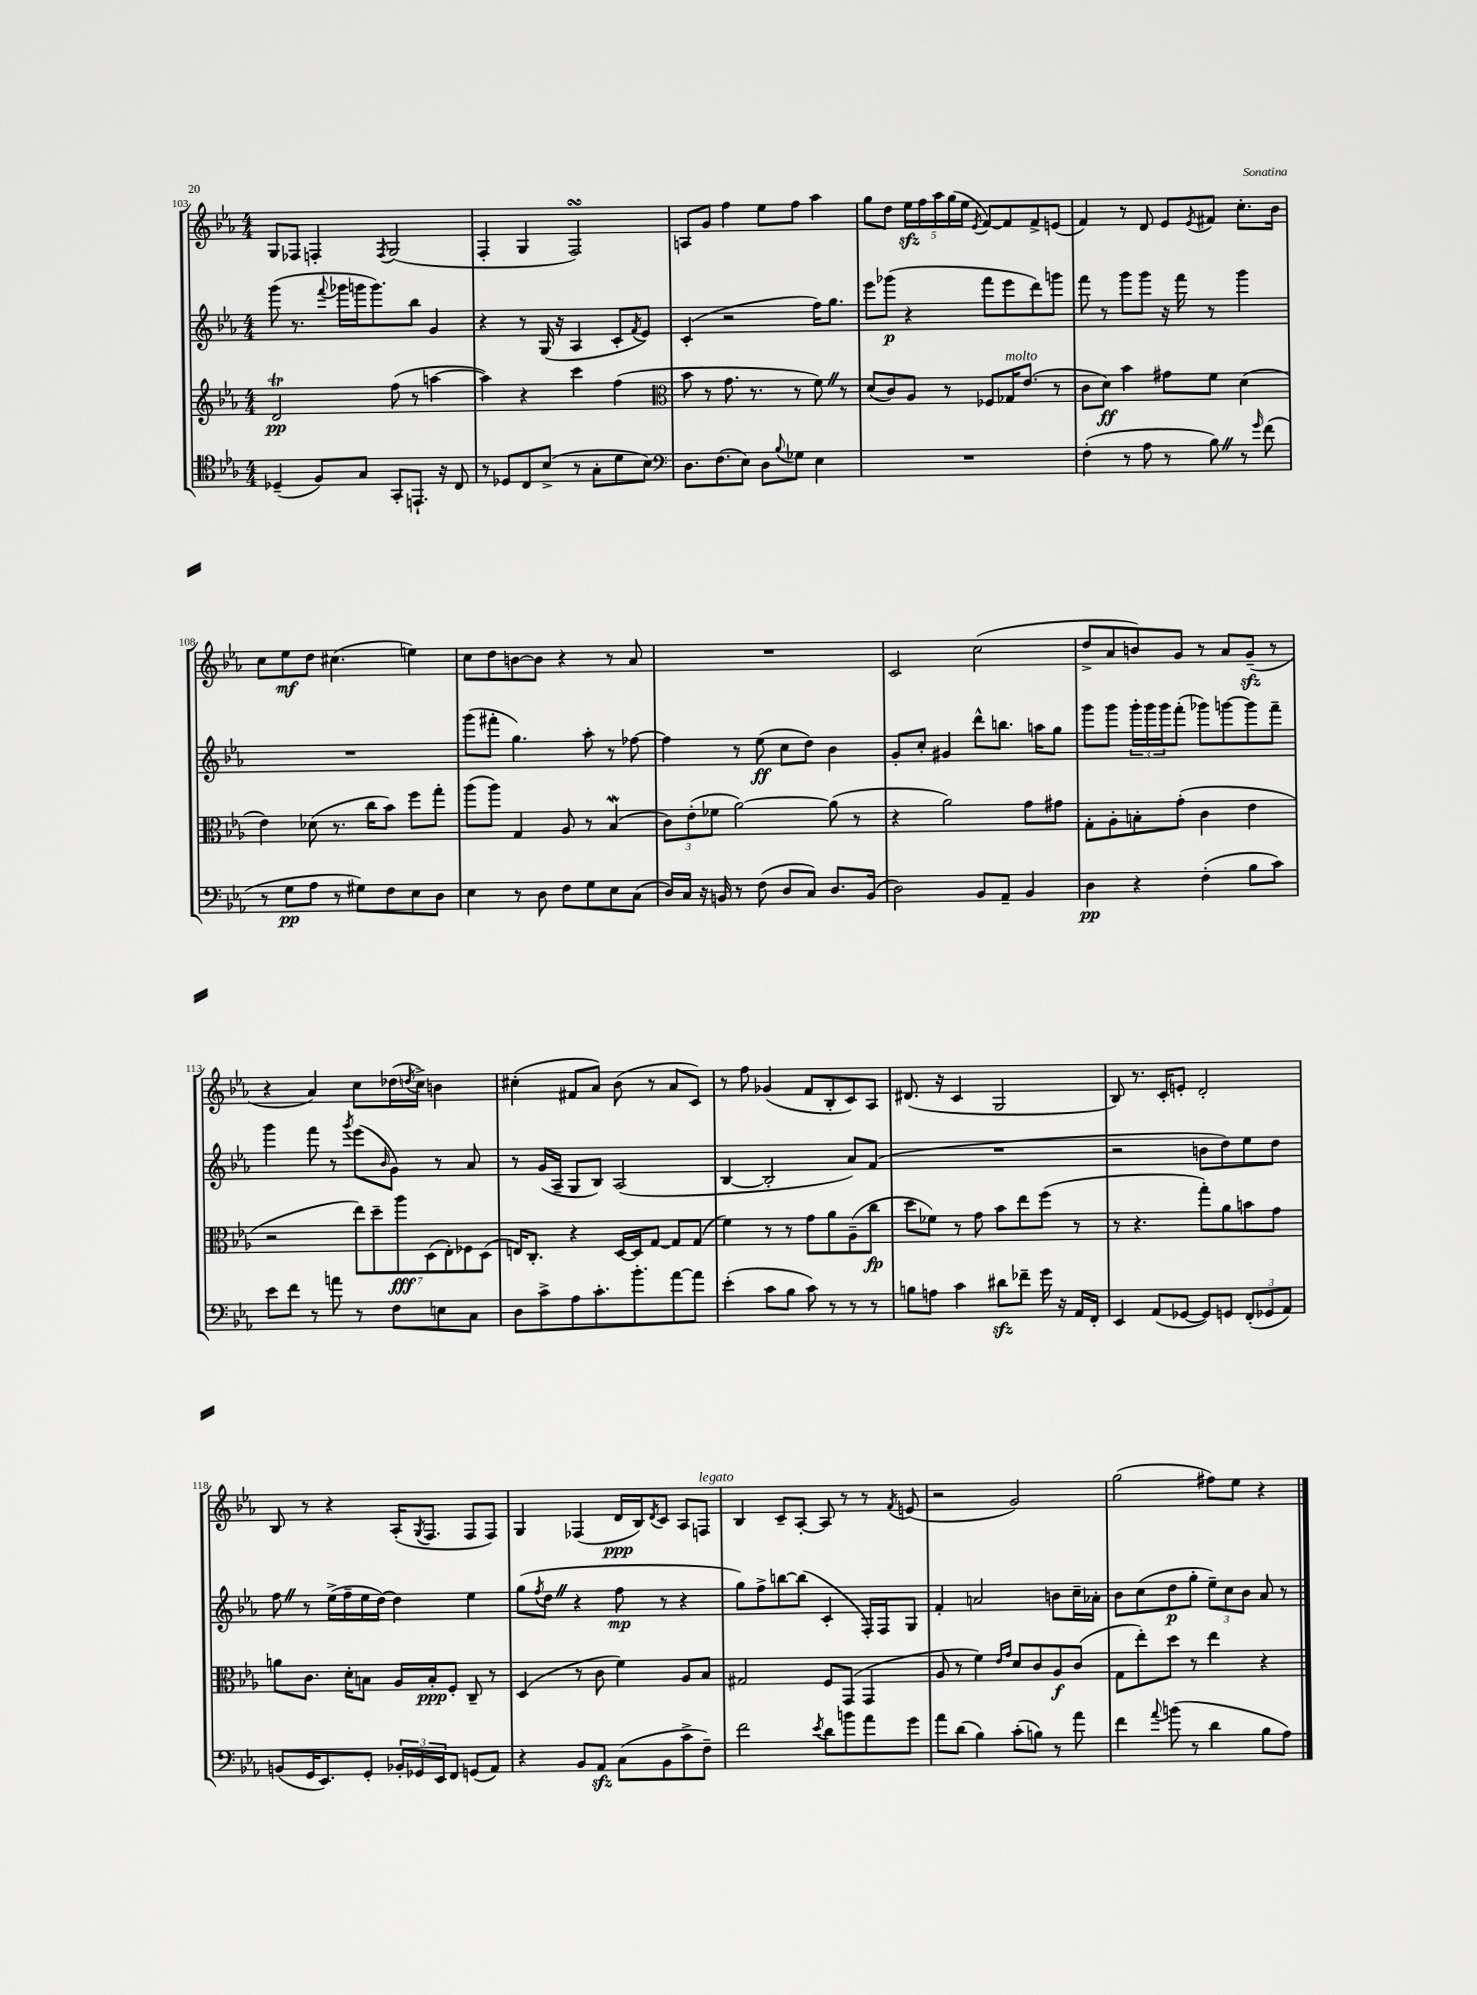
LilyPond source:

<<
\new StaffGroup <<
\new Staff = "s0" {
    \clef treble \key ees \major \numericTimeSignature \time 4/4
    g8 fes8 f4-. \acciaccatura { f8 } g2( |
    f4-. g4 f2\turn) |
    a8 g'8 f''4 ees''8 f''8 aes''4 |
    g''8 d''8 \tuplet 5/4 { ees''16\sfz f''16 aes''16 g''16( ees''16 } \acciaccatura { ees'8 } f'8~) f'8 f'8-> e'8( |
    f'4) r8 d'8 ees'8 \acciaccatura { ees'8 } fis'8 c''8.-. bes'16 |
    c''8 ees''8\mf d''8 cis''4.( e''4) |
    c''8 d''8 b'8~ b'8 r4 r8 aes'8 |
    R1 |
    c'2 c''2( |
    d''8-> aes'8 b'8) g'8 r8 aes'8 g'8--\sfz( r8 |
    r4 aes'4) c''8 des''16( \acciaccatura { d''8 } c''16->) b'4 |
    cis''4-.( fis'8 aes'8) bes'8( r8 aes'8 c'8) |
    r8 f''8 ges'4( f'8 bes8-. c'8) aes8 |
    dis'8.( r16 c'4 g2 |
    bes8) r8. c'16-. e'8-. d'2-. |
    bes8 r8 r4 aes16-.( \acciaccatura { g8 } f8. f8 f8) |
    g4 fes4( d'16\ppp bes16) \acciaccatura { d'8 } c'8 aes8 f8^\markup { \italic "legato" } |
    bes4 c'8-- aes8~-. aes8 r8 r8 \acciaccatura { f'8 } e'8( |
    r2 g'2) |
    g''2( fis''8) ees''8 r4 \bar "|." |
}
\new Staff = "s1" {
    \clef treble \key ees \major \numericTimeSignature \time 4/4
    g'''8( r8. \appoggiatura { f'''8 } ges'''16 g'''16 g'''8.) bes''8 g'4 |
    r4 r8 g16( r16 aes4 c'8-. \acciaccatura { f'8 } ees'8) |
    c'4-.( r2 f''16) g''8. |
    ees'''8 ges'''8\p( r4 f'''8 ees'''8 d'''8) g'''8 |
    f'''8 r8 g'''8 g'''8 r16 f'''16 r8 g'''4 |
    R1 |
    g'''8( fis'''8-. g''4.) aes''8-. r8 fes''8~ |
    fes''4 r8 ees''8\ff( c''8 d''8) bes'4 |
    g'8-. c''8-. gis'4 d'''8-^ b''8. a''16 g''8 |
    g'''8 g'''8 \tuplet 3/2 { g'''16-. g'''16 g'''16 } f'''8-.( ges'''8) g'''8~ g'''8 f'''8-- |
    g'''4 f'''8 r8 \acciaccatura { g'''8 } ees'''8( \grace { bes'16 } g'8) r8 aes'8 |
    r8 g'16( aes16-- g8 bes8) aes2( |
    bes4~ bes2-. aes'8) f'8( |
    R1 |
    r2 b'8 d''8) ees''8 d''8 |
    f''8 \once \override BreathingSign.text = \markup { \musicglyph "scripts.caesura.straight" } \breathe r8 ees''16->( f''16-- ees''16 d''16~) d''4 ees''4 |
    g''8( \acciaccatura { f''8 } d''8 \once \override BreathingSign.text = \markup { \musicglyph "scripts.caesura.straight" } \breathe r4 f''8\mp r8 r4 |
    g''8) f''8-> b''8~ b''8( c'4-. f16-.) f16 g8 |
    f'4-. a'2 b'8 c''16-- aes'16-. |
    bes'8 c''8( d''8\p g''8-. \tuplet 3/2 { ees''8--) c''8 bes'8 } aes'8 r8 \bar "|." |
}
\new Staff = "s2" {
    \clef treble \key ees \major \numericTimeSignature \time 4/4
    d'2\trill\pp f''8( r8 a''4~ |
    a''4) r4 c'''4 f''4( |
    \clef alto bes'8 r8 g'8. r8. r8 f'8) \once \override BreathingSign.text = \markup { \musicglyph "scripts.caesura.straight" } \breathe r8 |
    d'8( c'8) aes8 r8 fes8 ges16^\markup { \italic "molto" } ees'8.( r8 |
    c'8 d'8\ff) bes'4 gis'8 f'8 d'4( |
    ees'4) des'8( r8. c''16 bes'8) f''8 g''8-. |
    aes''8( aes''8) g4 aes8 r8 bes4\mordent( |
    \tuplet 3/2 { c'8) ees'8-.( fes'8 } aes'2~) aes'8( r8 |
    r4 aes'2) g'8 gis'8 |
    g8-. aes8-. b8-. g'8-.( c'4 ees'4 |
    r2 \tuplet 7/4 { ees''8) d''8-- aes''8\fff d8( ees8-.) fes8 d8( } |
    e16) c8.-. r4 d16~ d16 g8~ g8 g8( |
    f'4) r8 r8 g'8 aes'8 aes8--( c''8\fp |
    d''8 fes'8) r8 g'8 bes'8 ees''8 f''8( r8 |
    r8 r4. g''8-.) aes'8 b'8 g'8 |
    a'8 c'8. d'16-. b8 aes16 b16-.\ppp f8-. c8-- r8 |
    d4( r8 c'8 f'4) aes8 bes8 |
    gis2 f8 g,8( g,4 |
    aes8 r8 f'4) \grace { ees'16 g'16 } d'8 c'8 aes8\f c'8( |
    g8 ees''8-.) d''8 r8 ees''4 r4 \bar "|." |
}
\new Staff = "s3" {
    \clef tenor \key ees \major \numericTimeSignature \time 4/4
    des4--( f8) g8 g,8-. e,8.-! r16 c8 |
    r8 des8 c8 bes8->( r8 g8-. d'8 bes8) |
    \clef bass d8. f8.( ees8) d8 \appoggiatura { bes8 } ges8 ees4 |
    R1 |
    f4-.( r8 aes8 r8 bes8) \once \override BreathingSign.text = \markup { \musicglyph "scripts.caesura.straight" } \breathe r8 \grace { g'16 } f'8( |
    r8 g8\pp aes8 r8 gis8) f8 ees8 d8 |
    ees4 r8 d8 f8 g8 ees8 c8( |
    d16) c16 r16 b,16 r8 f8( d8 c8) d8. b,16( |
    d2) bes,8 aes,8-- bes,4 |
    d4\pp r4 f4-.( bes8 c'8) |
    ees'8 f'8 r8 a'8 r8 f8 e8 c8 |
    d8 c'8-> aes8 c'8.-. bes'8.-. aes'8~ aes'8 |
    ees'4-.( c'8 bes8 c'8) r8 r8 r8 |
    b8 a8 c'4 dis'8\sfz fes'8-- g'16 r16 aes,16 f,16-. |
    ees,4 aes,8( ges,8~ ges,8) g,8 \tuplet 3/2 { f,8-.( ges,8 aes,8) } |
    b,8( g,16 ees,8.) g,8-. \tuplet 3/2 { bes,16-. ges,16 ees,16 } f,8 g,8( aes,8) |
    r4 bes,8 aes,8\sfz c8( bes,8 c'8-> f8--) |
    f'2 \acciaccatura { ees'8 } d'8 b'8 aes'8 g'8 |
    aes'8 d'8( bes4) c'8-.( b8) r8 aes'8 |
    f'4 \appoggiatura { aes'8 } b'8( r8 d'4 bes8 aes8) \bar "|." |
}
>>
>>
\layout { \context { \Score currentBarNumber = #103 } }
